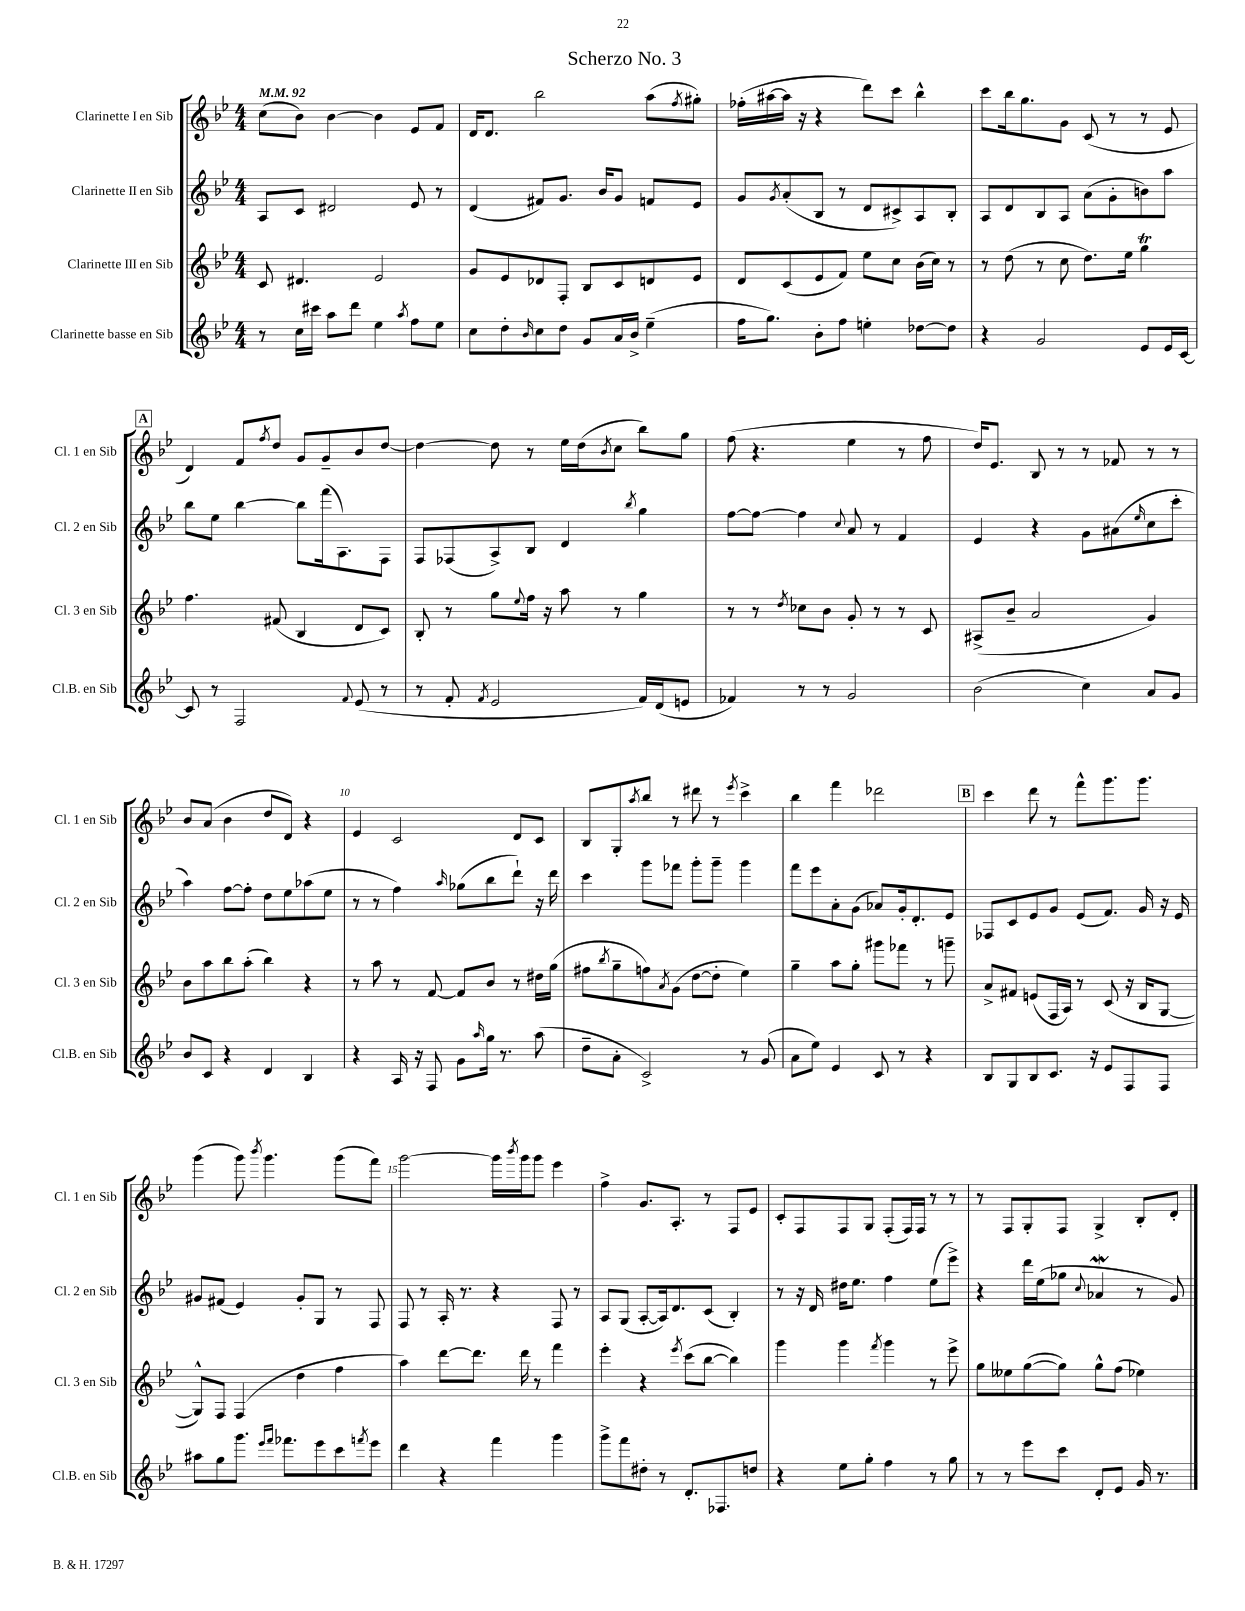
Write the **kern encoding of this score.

**kern	**kern	**kern	**kern
*staff4	*staff3	*staff2	*staff1
*clefG2	*clefG2	*clefG2	*clefG2
*k[b-e-]	*k[b-e-]	*k[b-e-]	*k[b-e-]
*M4/4	*M4/4	*M4/4	*M4/4
*MM92	*MM92	*MM92	*MM92
8r	8c	8A	(8cc
16cc	4.d#	8c	8b-)
16ccc#	.	.	.
8aa	.	2d#	[4b-
8ddd	.	.	.
4ee-	2e-	.	4b-]
8qaa	.	.	.
8ff	.	8e-	8e-
8ee-	.	8r	8f
=	=	=	=
8cc	8g	(4d	16d
.	.	.	8.d
8dd'	8e-	.	.
16qqb-	.	.	.
8cc	8d-	8f#)	2bb-
8dd	8F'	8.g	.
8g	8B-	.	.
.	.	16b-	.
16a	8c	8g	.
16b-^	.	.	.
(4ee-~	8d	8f	(8aa
.	.	.	8qff
.	8e-	8e-	8gg#')
=	=	=	=
16ff	8d	8g	(16ff-'
8.gg)	.	.	[16aa#
.	.	8qg	.
.	(8c	(8a'	16aa#]
.	.	.	16r
8b-'	8e-	8B-	4r
8ff	8f)	8r	.
4ee'	8ee-	8d	8ddd)
.	8cc	8c#^)	8ccc
[8dd-	(16b-	8A	4bb-^^
.	16cc)	.	.
8dd-]	8r	8B-'	.
=	=	=	=
4r	8r	8A	8ccc
.	(8dd	8d	16bb-
.	.	.	8.gg
2g	8r	8B-	.
.	8cc	8A	8g
.	8.dd)	(8a	(8c
.	.	8g'	8r
.	16ee-	.	.
8e-	4gg	8b)	8r
16e-	.	8aa	8e-
[16c	.	.	.
=	=	=	=
8c]	4.ff	8bb-	4d)
8r	.	8ee-	.
2F	.	[4bb-	8f
.	.	.	8qff
.	(8f#	.	8dd
.	4B-	8bb-]	8g
.	.	(16fff	8g~
.	.	8.A)	.
8qqf	.	.	.
(8e-	8d	.	8b-
8r	8c)	8F	[8dd
=	=	=	=
8r	8B-'	8F	4dd_
8f'	8r	(8F-	.
8qf	.	.	.
2e-	8gg	8A^)	8dd]
.	8qqee-	.	.
.	16ff	8B-	8r
.	16r	.	.
.	8aa	4d	16ee-
.	.	.	(16dd
.	.	.	8qb-
.	8r	.	8cc
.	.	8qbb-	.
16f)	4gg	4gg	8bb-)
(16d	.	.	.
8e	.	.	8gg
=	=	=	=
4f-)	8r	[8ff	(8ff
.	8r	8ff_	4.r
.	8qdd	.	.
8r	8cc-	4ff]	.
8r	8b-	.	.
.	.	8qqcc	.
2g	8g'	8a	4ee-
.	8r	8r	.
.	8r	4f	8r
.	8c	.	8ff
=	=	=	=
(2b-	(8A#^	4e-	16dd)
.	.	.	8.e-
.	8b-~	.	.
.	2a	4r	8B-
.	.	.	8r
4cc)	.	8g	8r
.	.	(8a#	8f-
.	.	16qqee-	.
8a	4g)	8cc	8r
8g	.	8ccc'	8r
=	=	=	=
8b-	8b-	4aa)	8b-
8c	8aa	.	(8a
4r	8bb-	[8ff	4b-
.	(8aa'	8ff']	.
4d	4bb-)	8dd	8dd
.	.	8ee-	8d)
4B-	4r	(8aa-	4r
.	.	8ee-	.
=	=	=	=
4r	8r	8r	4e-
.	8aa	8r	.
16A	8r	4ff)	2c
16r	.	.	.
8F	[8f	.	.
.	.	16qqaa	.
8g	8f]	(8gg-	.
16qqaa	.	.	.
16gg	8b-	8bb-	.
8.r	.	.	.
.	8r	8ddd`)	8d
(8aa	16dd#	16r	8c
.	(16gg	16ddd	.
=	=	=	=
8dd~	8ff#	4ccc	8B-
.	8qbb-	.	.
8a'	8gg~	.	8G'
.	.	.	8qaa
2c^)	8ff)	8ggg	8bb-
.	8qa	.	.
.	(8g	8fff-	8r
.	[8dd	8ggg'	8ddd#
.	8dd']	8ggg~	8r
.	.	.	8qeee-
8r	4ee-)	4ggg	4ccc^
(8g	.	.	.
=	=	=	=
8a	4gg~	8fff	4bb-
8ee-)	.	8eee-	.
4e-	8aa	8a'	4fff
.	8gg'	(8g	.
8c	8ggg#	8a-)	2ddd-
8r	8fff-	16g'	.
.	.	8.d'	.
4r	8r	.	.
.	8ggg~	8e-	.
=	=	=	=
8B-	8a^	8F-	4ccc
8G	8f#	8c	.
8B-	(8e	8e-	8ddd
8.c	16F	8g	8r
.	16A)	.	.
.	8r	(8e-	8fff^^
16r	.	.	.
8e-	(8c	8.f)	8.ggg
8F	16r	.	.
.	16B-	16g	8.ggg
8F	[8G	16r	.
.	.	16e-	.
=	=	=	=
8aa#	8G^^])	8g#	(4ggg
8gg	8F	(8f#	.
8.ggg	(4F	4e-)	8ggg)
.	.	.	8qbbb-
.	.	.	4.ggg
16qqeee-	.	.	.
16qqfff	.	.	.
8.fff-	.	.	.
.	4dd	8g#'	.
8eee-	.	8G	.
8ccc	4ff	8r	(8ggg
8qfff	.	.	.
8eee-	.	8F	8fff)
=	=	=	=
4ddd	4aa)	8F	[2ggg
.	.	8r	.
4r	[8ddd	16A'	.
.	.	8.r	.
.	8.ddd]	.	.
4fff	.	4r	16ggg]
.	.	.	8qbbb-
.	16ddd	.	16ggg
.	8r	.	8ggg
4ggg	4fff	8F	4eee-
.	.	8r	.
=	=	=	=
8ggg^	4eee-'	8A	4ff^
8fff	.	(8G	.
8dd#'	4r	[8A'	8.g
8r	.	16A])	.
.	.	8.d	8.A'
.	8qeee-	.	.
8.d'	(8ccc	.	.
.	[8bb-	(8c	8r
8.F-	.	.	.
.	4bb-])	4B-')	8F
8dd	.	.	8e-
=	=	=	=
4r	4ggg	8r	8c'
.	.	16r	8F
.	.	16d	.
8ee-	4ggg	16dd#	8F
.	.	8.ee-	.
8gg'	.	.	8G
.	8qfff	.	.
4ff	4ggg	4ff	(8F'
.	.	.	16F)
.	.	.	16F
8r	8r	(8ee-	8r
8gg	8eee-^	8eee-^)	8r
=	=	=	=
8r	8gg	4r	8r
8r	8ee--	.	8F
8eee-	([8gg	16ddd	8G'
.	.	(16ee-	.
8ccc	8gg])	8gg-	8F
.	.	8qqcc	.
8d'	8gg^^	4a-	4G^
8e-	(8ff	.	.
16g	4ee-)	8r	8B-'
8.r	.	.	.
.	.	8g)	8d'
==	==	==	==
*-	*-	*-	*-
